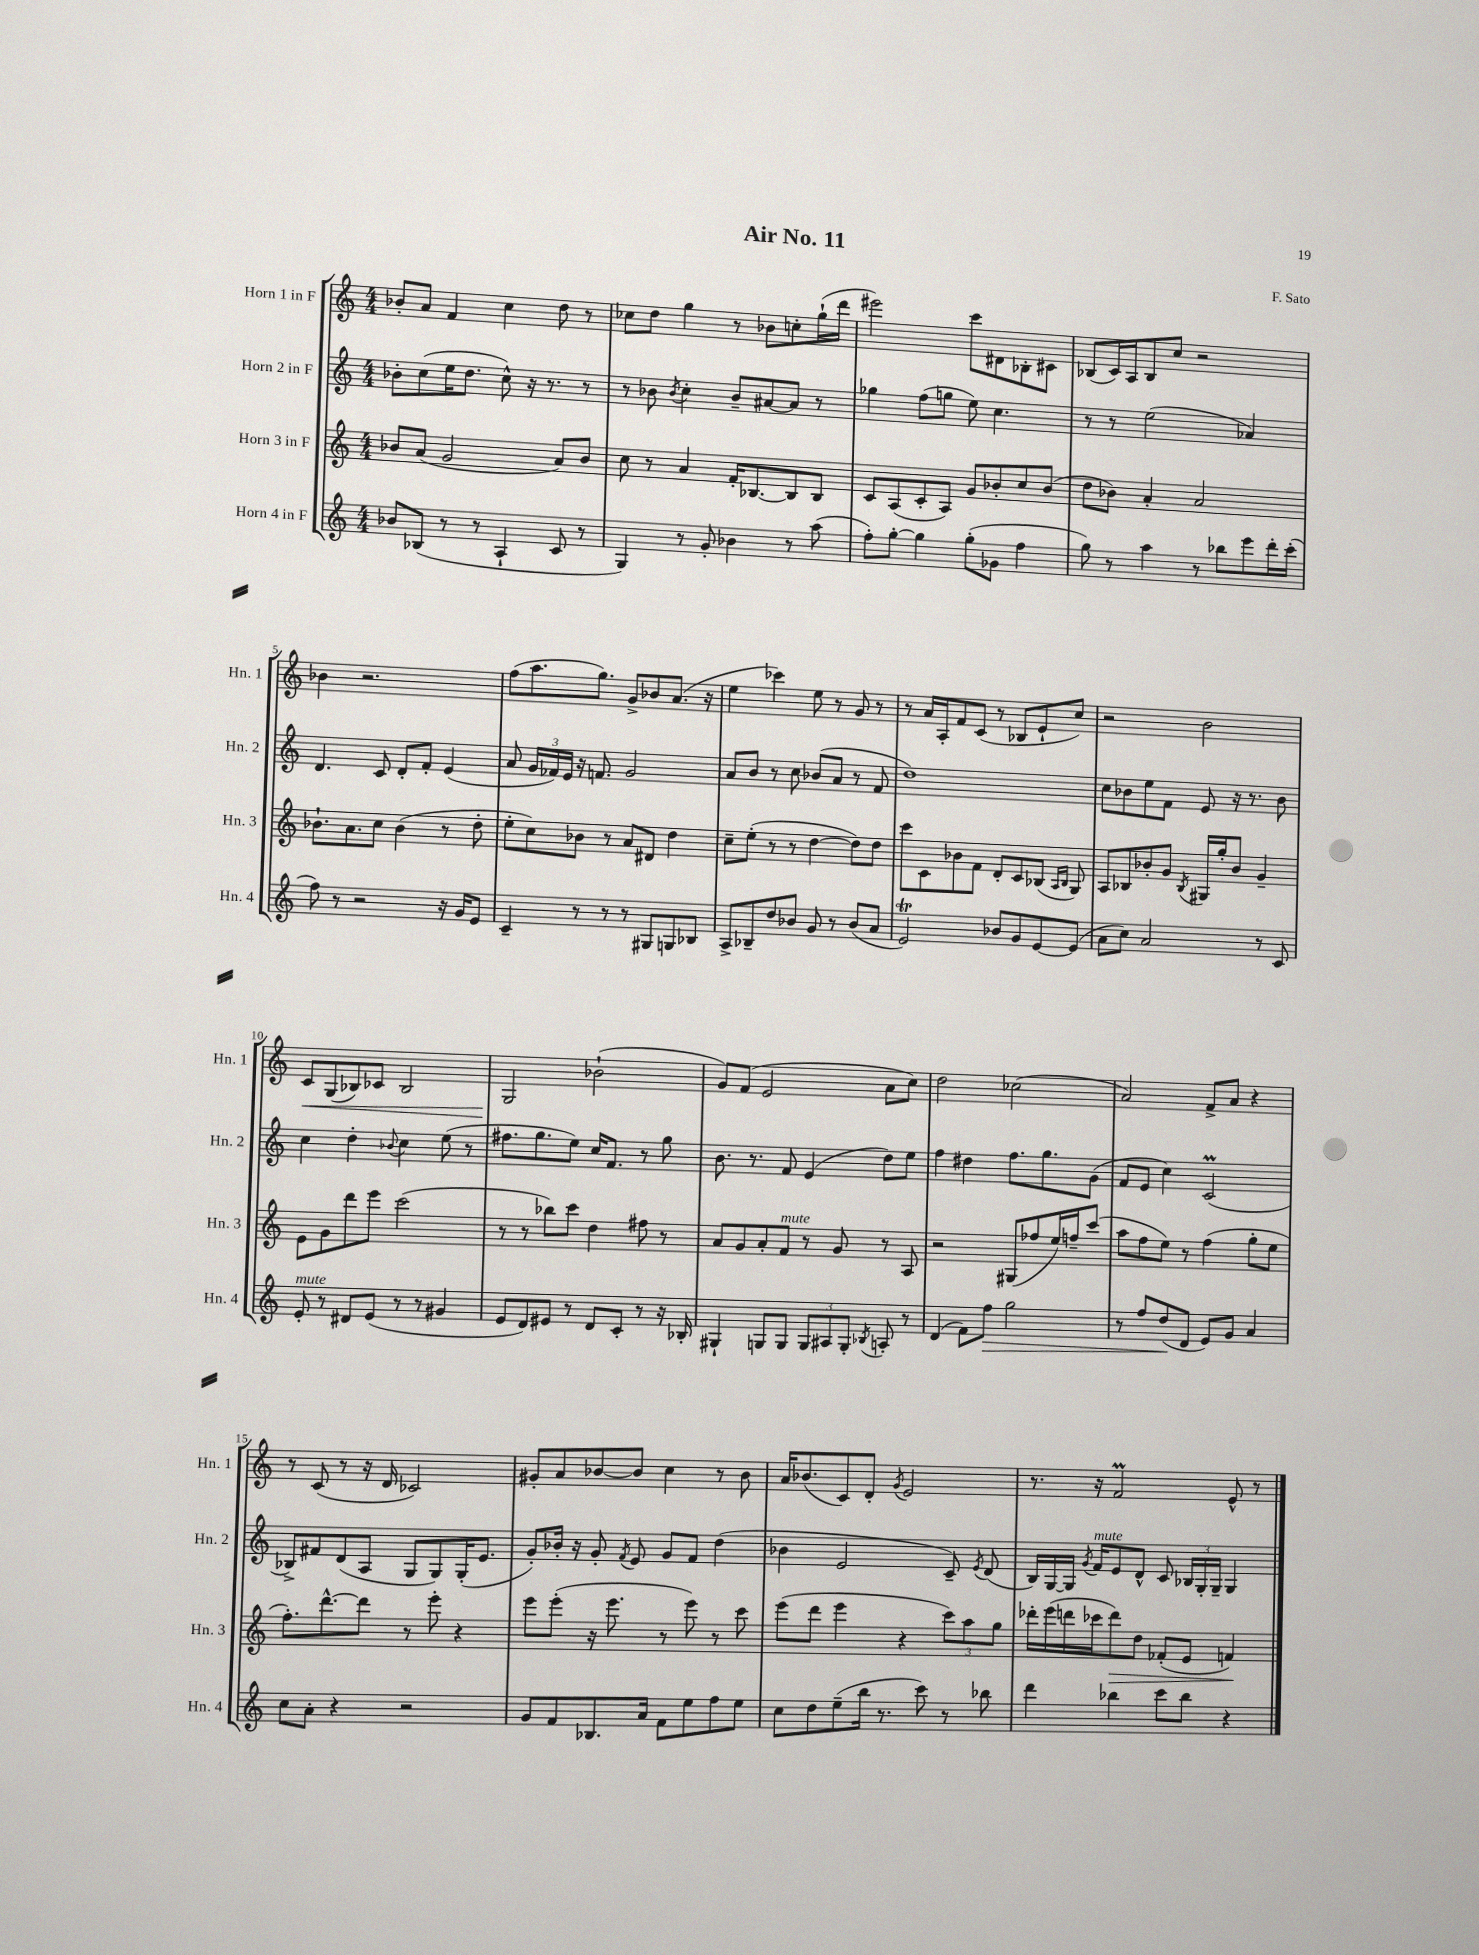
\header { title = "Air No. 11" composer = "F. Sato" }
<<
\new StaffGroup <<
\new Staff = "s0" \with { instrumentName = "Horn 1 in F" shortInstrumentName = "Hn. 1" } {
    \clef treble \key c \major \numericTimeSignature \time 4/4
    \autoBeamOff bes'8[-. a'8] f'4 c''4 d''8 r8 |
    ces''8[ d''8] g''4 r8 bes'8[ c''8-. g''16-!( d'''16] |
    eis'''2) c'''8[ dis'8 bes8-. cis'8] |
    bes8[( c'16) a16 bes8 c''8] r2 |
    bes'4 r2. |
    f''8[( a''8. g''8.]) g'8[-> bes'8 a'8.]( r16 |
    e''4 ces'''4) e''8 r8 g'8 r8 |
    r8 a'16[ a16-. f'8 c'8]( r8 bes8[ e'8-! c''8]) |
    r2 b'2 |
    c'8[\< g8( bes8) ces'8] bes2 |
    g2\! bes'2-!( |
    g'8[) f'8]( e'2 a'8[ c''8]) |
    d''2 ces''2( |
    a'2) f'8[-> a'8] r4 |
    r8 c'8( r8 r16 d'16 ces'2) |
    gis'8[-. a'8 bes'8~ bes'8] c''4 r8 bes'8 |
    a'16[ bes'8.( c'8) d'8]-. \acciaccatura { g'8 } e'2 |
    r8. r16 f'2\prall e'8-^ r8 \bar "|." |
}
\new Staff = "s1" \with { instrumentName = "Horn 2 in F" shortInstrumentName = "Hn. 2" } {
    \clef treble \key c \major \numericTimeSignature \time 4/4
    \autoBeamOff bes'8[-. c''8( e''16 d''8.] c''8-^) r16 r8. r8 |
    r8 bes'8 \acciaccatura { bes'8 } c''4-. bes'8[-- ais'8~ ais'8] r8 |
    ges''4 f''8[( g''8] e''8) c''4. |
    r8 r8 e''2( aes'4) |
    d'4. c'8 d'8[-. f'8]-. e'4( |
    a'8 \tuplet 3/2 { g'16[ fes'16) e'16] } r16 f'8. g'2 |
    a'8[ b'8] r8 c''8 bes'8[( a'8] r8 f'8 |
    d''1) |
    c''8[ bes'8 e''8 f'8] e'8 r16 r8. bes'8 |
    c''4 d''4-. \appoggiatura { bes'8 } c''4 e''8( r8 |
    fis''8.[ g''8. e''8]) c''16[ f'8.] r8 g''8 |
    b'8. r8. f'8 e'4( d''8[) e''8] |
    f''4 dis''4 f''8.[ g''8. g'8]( |
    f'8[ e'8] c''4) c'2\prall( |
    bes8[->) fis'8 d'8( a8] g8[ g8) g16-.( e'8.] |
    g'8[-.) bes'16]-. r16 g'8-. \acciaccatura { f'8 } e'8 g'8[ f'8] d''4( |
    bes'4 e'2 c'8--) \acciaccatura { e'8 } d'8( |
    b16[) g16~ g16] \acciaccatura { g'8 } f'16[^\markup { \italic "mute" } e'8 d'8]-^ c'8 \tuplet 3/2 { bes16[ g16-. g16]-- } g4 \bar "|." |
}
\new Staff = "s2" \with { instrumentName = "Horn 3 in F" shortInstrumentName = "Hn. 3" } {
    \clef treble \key c \major \numericTimeSignature \time 4/4
    \autoBeamOff bes'8[ a'8]( g'2 a'8[) bes'8] |
    c''8 r8 a'4 f'16[-. bes8.~ bes8 bes8] |
    c'8[ a8( c'8-. a8]) g'8[ bes'8-. c''8 bes'8]( |
    d''8[ bes'8]) a'4-. a'2 |
    bes'8.[-! a'8. c''8] bes'4( r8 d''8-. |
    e''8[-. c''8) bes'8] r8 a'8[ dis'8] d''4 |
    c''8[-- e''8]-.( r8 r8 d''4~ d''8[) d''8] |
    c'''8[ c'8 bes'8 f'8] d'8[-. c'8 bes8]( \grace { a16[ bes16] } g8) |
    a8[ bes8 bes'8-. g'8] \acciaccatura { bes8 } gis16[ g''16-. bes'8] g'4-- |
    e'8[ g'8 d'''8 e'''8] c'''2( |
    r8 r8 bes''8[) c'''8] d''4 fis''8 r8 |
    a'8[ g'8 a'8-. f'8]^\markup { \italic "mute" } r8 g'8 r8 a8 |
    r2 gis8[( fes''8 e''16) f''16-- c'''8]( |
    a''8[ f''8 e''8]) r8 f''4( g''8[-. e''8] |
    f''8.[-.) d'''8.~-^ d'''8] r8 e'''8-. r4 |
    e'''8[ e'''8]-.( r16 e'''8. r8 e'''8) r8 c'''8 |
    e'''8[( d'''8] e'''4 r4 \tuplet 3/2 { c'''8[) a''8 g''8] } |
    des'''16[-. e'''16( d'''16 ces'''16 d'''8\>) d''8] fes'8[-.( e'8] f'4\!) \bar "|." |
}
\new Staff = "s3" \with { instrumentName = "Horn 4 in F" shortInstrumentName = "Hn. 4" } {
    \clef treble \key c \major \numericTimeSignature \time 4/4
    \autoBeamOff bes'8[ bes8]( r8 r8 a4-! c'8 r8 |
    g4) r8 g'8-. bes'4 r8 a''8( |
    f''8[-.) g''8]~-. g''4 g''8[-.( ges'8] f''4 |
    g''8) r8 a''4 r8 bes''8[ e'''8 d'''16-. c'''16]-.( |
    f''8) r8 r2 r16 g'16[ e'8] |
    c'4-- r8 r8 r8 gis8[ g8 bes8] |
    a8[-> bes8-- d''8 bes'8] g'8 r8 bes'8[( a'8] |
    e'2\trill) bes'8[ g'8 e'8~ e'8]( |
    a'8[ c''8]) a'2 r8 c'8 |
    e'8-.^\markup { \italic "mute" } r8 dis'8[ e'8]( r8 r8 gis'4 |
    e'8[ d'8) eis'8] r8 d'8[ c'8]-. r8 r16 bes16-. |
    gis4-! g8[ g8] \tuplet 3/2 { g8[ ais8 g8]-. } \acciaccatura { bes8 } a8-. r8 |
    d'4( f'8[) f''8]\> g''2 |
    r8 f''8[ d''8\!( d'8] e'8[) g'8] a'4 |
    c''8[ a'8]-. r4 r2 |
    g'8[ f'8 bes8. a'16] f'8[ e''8 f''8 e''8] |
    c''8[ d''8 e''8--( b''16] r8. c'''8) r8 bes''8 |
    d'''4 bes''4 c'''8[ bes''8] r4 \bar "|." |
}
>>
>>
